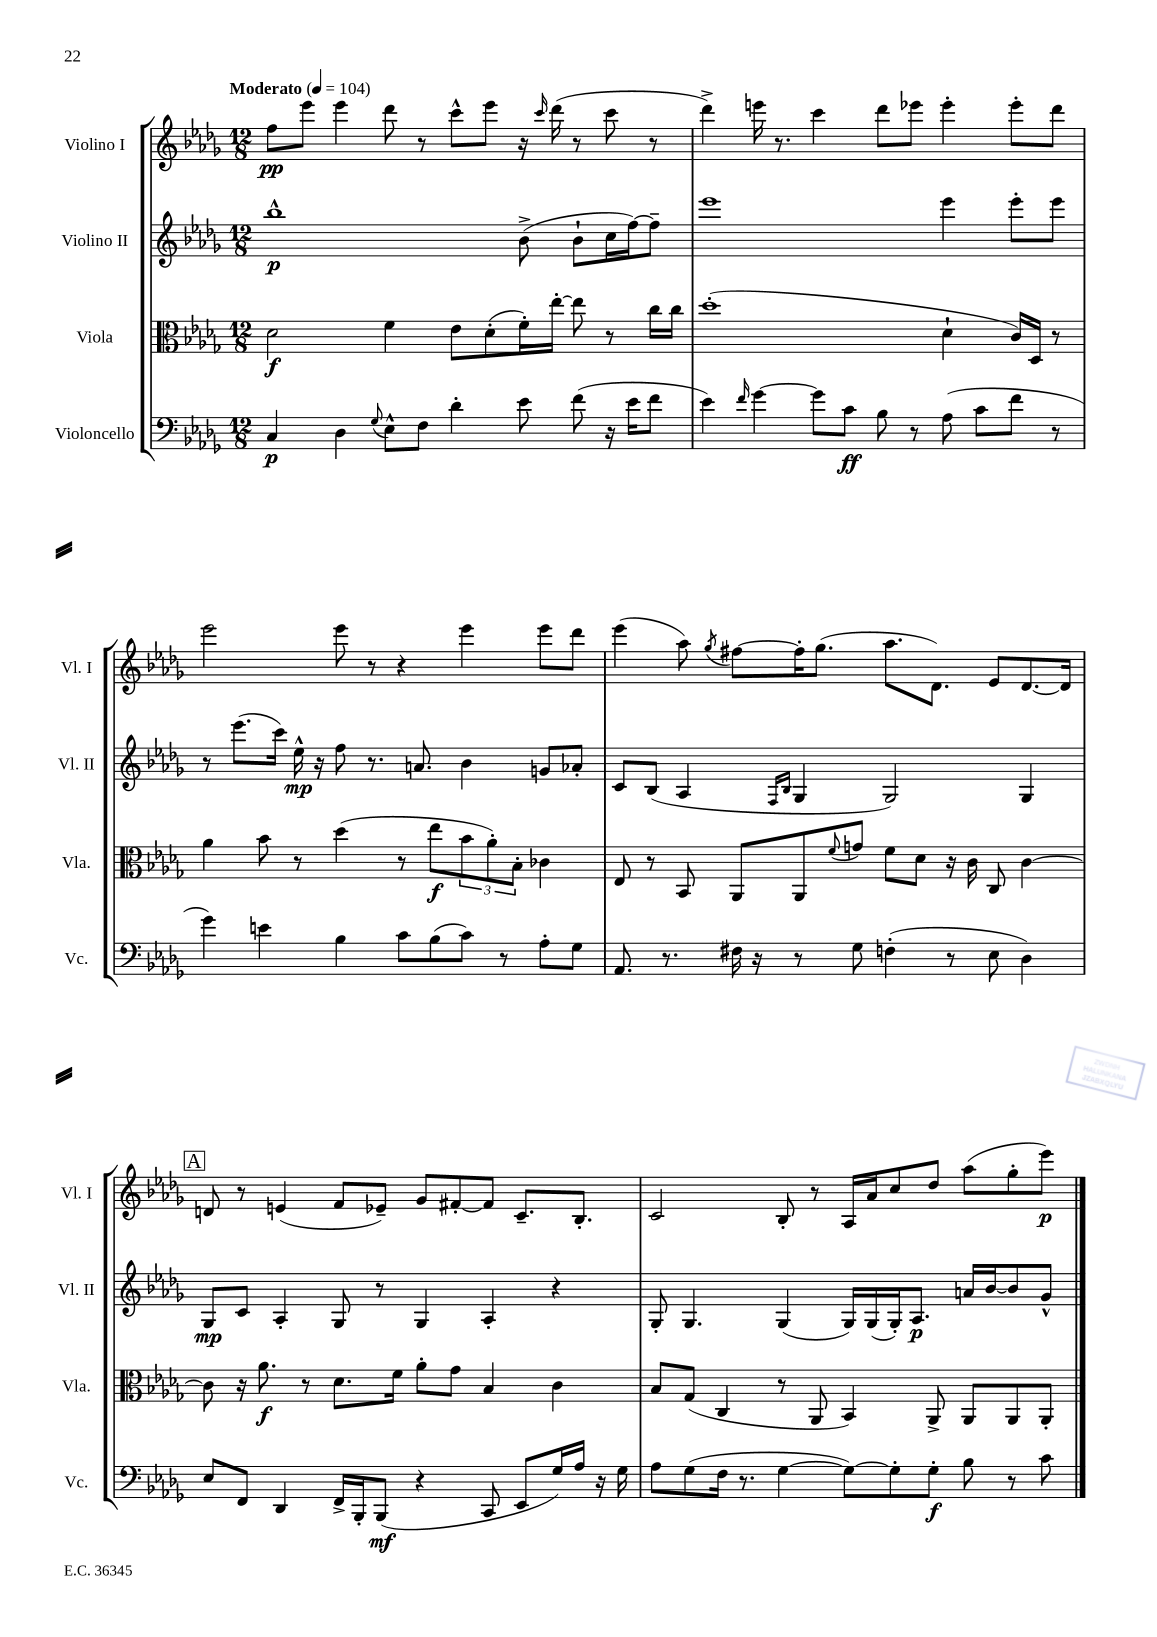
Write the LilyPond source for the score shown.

<<
\new StaffGroup <<
\new Staff = "s0" \with { instrumentName = "Violino I" shortInstrumentName = "Vl. I" } {
    \clef treble \key des \major \numericTimeSignature \time 12/8 \tempo "Moderato" 4 = 104
    f''8\pp ees'''8 ees'''4 des'''8 r8 c'''8-^ ees'''8 r16 \grace { c'''16 } des'''16( r8 c'''8 r8 |
    des'''4->) e'''16 r8. c'''4 des'''8 ees'''8 ees'''4-. ees'''8-. des'''8 |
    ees'''2 ees'''8 r8 r4 ees'''4 ees'''8 des'''8 |
    ees'''4( aes''8) \acciaccatura { ges''8 } fis''8~ fis''16-. ges''8.( aes''8. des'8.) ees'8 des'8.~ des'16 |
    \mark \markup { \box "A" } d'8 r8 e'4( f'8 ees'8--) ges'8 fis'8~-. fis'8 c'8.-- bes8.-. |
    c'2 bes8-. r8 aes16 aes'16 c''8 des''8 aes''8( ges''8-. ees'''8\p) \bar "|." |
}
\new Staff = "s1" \with { instrumentName = "Violino II" shortInstrumentName = "Vl. II" } {
    \clef treble \key des \major \numericTimeSignature \time 12/8
    bes''1-^\p bes'8->( bes'8-! c''16 f''16~) f''8-- |
    ees'''1 ees'''4 ees'''8-. ees'''8 |
    r8 ees'''8.( c'''16) ees''16-^\mp r16 f''8 r8. a'8. bes'4 g'8 aes'8-. |
    c'8 bes8( aes4 \grace { f16 bes16 } ges4 ges2) ges4 |
    \mark \markup { \box "A" } ges8\mp c'8 aes4-. ges8 r8 ges4 aes4-. r4 |
    ges8-. ges4. ges4( ges16) ges16( ges16-.) aes8.\p a'16 bes'16~ bes'8 ges'8-^ \bar "|." |
}
\new Staff = "s2" \with { instrumentName = "Viola" shortInstrumentName = "Vla." } {
    \clef alto \key des \major \numericTimeSignature \time 12/8
    des'2\f f'4 ees'8 des'8-.( f'16-.) ees''16~-. ees''8 r8 c''16 c''16 |
    des''1-.( des'4-! c'16) des16 r8 |
    aes'4 bes'8 r8 des''4( r8 ees''8\f \tuplet 3/2 { bes'8 aes'8-.) bes8-. } ces'4 |
    ees8 r8 bes,8 aes,8 aes,8 \appoggiatura { f'8 } g'8 f'8 des'8 r16 c'16 c8 c'4~ |
    \mark \markup { \box "A" } c'8 r16 aes'8.\f r8 des'8. f'16 aes'8-. ges'8 bes4 c'4 |
    bes8 ges8( c4 r8 aes,8 bes,4) aes,8-> aes,8 aes,8 aes,8-. \bar "|." |
}
\new Staff = "s3" \with { instrumentName = "Violoncello" shortInstrumentName = "Vc." } {
    \clef bass \key des \major \numericTimeSignature \time 12/8
    c4\p des4 \appoggiatura { ges8 } ees8-^ f8 des'4-. ees'8 f'8( r16 ees'16 f'8 |
    ees'4) \grace { f'16 } ges'4~ ges'8 c'8\ff bes8 r8 aes8( c'8 f'8 r8 |
    ges'4) e'4 bes4 c'8 bes8( c'8) r8 aes8-. ges8 |
    aes,8. r8. fis16 r16 r8 ges8 f4-.( r8 ees8 des4) |
    \mark \markup { \box "A" } ees8 f,8 des,4 f,16-> bes,,16-. bes,,8\mf( r4 c,8 ees,8 ges16) aes16 r16 ges16 |
    aes8 ges8( f16 r8. ges4~ ges8~) ges8-. ges8-.\f bes8 r8 c'8 \bar "|." |
}
>>
>>
\layout { \context { \Score \remove "Bar_number_engraver" } }
